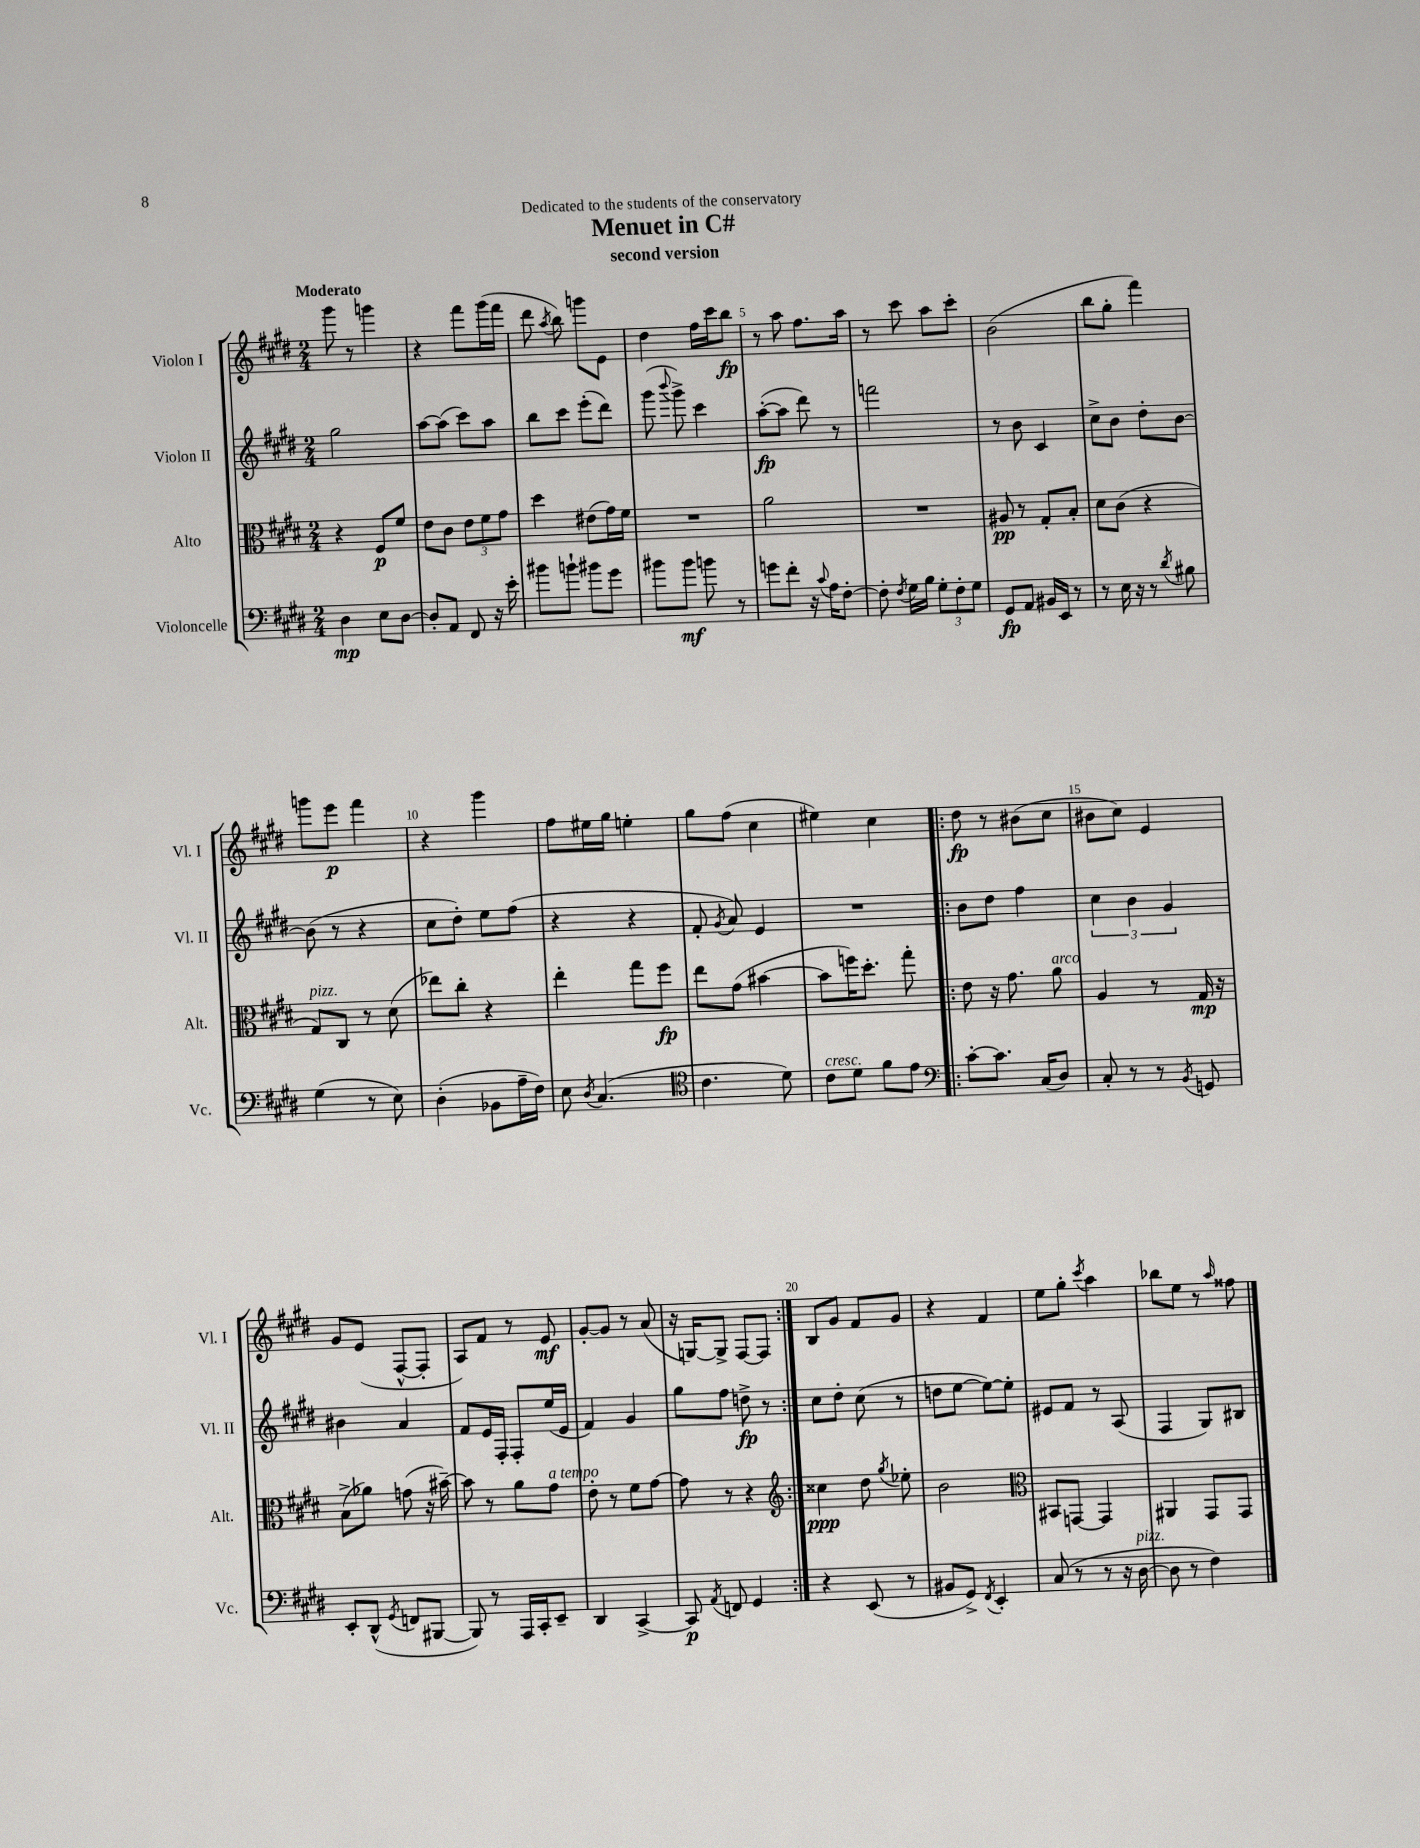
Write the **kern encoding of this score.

**kern	**kern	**kern	**kern
*staff4	*staff3	*staff2	*staff1
*clefF4	*clefC3	*clefG2	*clefG2
*k[f#c#g#d#]	*k[f#c#g#d#]	*k[f#c#g#d#]	*k[f#c#g#d#]
*M2/4	*M2/4	*M2/4	*M2/4
4D#	4r	2gg#	8ggg#
.	.	.	8r
8E	8F#	.	4ggg
[8D#	8f#	.	.
=	=	=	=
8D#']	8e	[8aa	4r
8AA	8c#	(8aa]	.
8FF#	12e	8ccc#)	8fff#
.	12f#	.	.
16r	.	8aa	(16ggg#
.	12g#	.	.
16e'	.	.	16fff#
=	=	=	=
8b#	4dd#	8bb	8ddd#
.	.	.	8qaa
8b`	.	8ccc#	8bb)
8b#	(8e#	(8eee'	8ggg
8g#	16g#)	8ddd#)	8e
.	16f#	.	.
=	=	=	=
8b#	2r	(8ggg#	4dd#
.	.	8qqbbb	.
8b#	.	8ggg#^)	.
8b	.	4ccc#	16ff#
.	.	.	16ccc#
8r	.	.	8bb
=	=	=	=
8g	2a	([8aa'	8r
8f#'	.	8aa]	8aa
16r	.	8ddd#)	8.ff#
8qqc#	.	.	.
16A	.	.	.
[8F#'	.	8r	.
.	.	.	16aa
=	=	=	=
8F#']	2r	2fff	8r
8qF#	.	.	.
16G#	.	.	8ccc#
16B	.	.	.
12G#'	.	.	8aa
12F#'	.	.	.
.	.	.	8ccc#'
12G#	.	.	.
=	=	=	=
8GG#	8A#	8r	(2b
8AA	8r	8b	.
16BB#	8G#'	4c#	.
16EE	.	.	.
8r	8B'	.	.
=	=	=	=
8r	8d#	8cc#^	8bb
16E	(8c#	8b	8gg#'
16r	.	.	.
8r	4r	8dd#'	4fff#)
8qd#	.	.	.
8B#	.	[8b	.
=	=	=	=
(4G#	8G#)	(8b]	8ggg
.	8C#	8r	8eee
8r	8r	4r	4fff#
8E)	(8d#	.	.
=	=	=	=
(4D#'	8ee-)	8cc#	4r
.	8cc#'	8dd#')	.
8BB-	4r	8ee	4ggg#
16A~	.	(8ff#	.
16F#)	.	.	.
=	=	=	=
8E	4ee'	4r	8ff#
8qD#	.	.	.
(4.C#	.	.	16ee#
.	.	.	16gg#
.	8gg#	4r	4ee'
.	8ff#	.	.
=	=	=	=
*clefC4	*	*	*
4.c#	8ee	8f#'	8gg#
.	.	8qg#	.
.	(8g#	8a)	(8ff#
.	[4b#	4e	4cc#
8d#)	.	.	.
=	=	=	=
8c#	8b#]	2r	4ee#)
8d#	16ff)	.	.
.	8.dd#'	.	.
8f#	.	.	4cc#
8e	8gg#'	.	.
=!|:	=!|:	=!|:	=!|:
*clefF4	*	*	*
[8c#'	8e	8b	8dd#
8.c#]	16r	8dd#	8r
.	8.g#	.	.
.	.	4ff#	(8b#
(16C#	.	.	.
8D#)	8a	.	8cc#
=	=	=	=
8C#'	4A	6cc#	8b#
8r	.	.	8cc#)
.	.	6b	.
8r	8r	.	4e
.	.	6g#	.
8qBB	.	.	.
8GG	16G#	.	.
.	16r	.	.
=	=	=	=
8EE'	(8B^	4b#	8g#
(8DD#^^	8a-)	.	(8e
8qGG#	.	.	.
8FF	(8g	4a	[8F#^^
[8BBB#	16r	.	8F#']
.	[16b#~)	.	.
=	=	=	=
8BBB#])	8b#]	8f#	8A)
8r	8r	16e	8f#
.	.	16F#'	.
16AAA	8a	8F#'	8r
16CC#'	.	.	.
8EE~	8g#	(16ee	8e
.	.	16e	.
=	=	=	=
4DD#	8e'	4f#)	[8g#'
.	8r	.	8g#]
[4CC#^	8f#	4g#	8r
.	[8g#	.	(8a
=	=	=	=
8CC#]	8g#]	8gg#	16r
.	.	.	[16G)
8qAA	.	.	.
8FF	8r	8ff#	8G^]
4GG#	4r	8dd^	[8F#
.	.	8r	8F#]
=:|!	=:|!	=:|!	=:|!
*	*clefG2	*	*
4r	4cc##	8cc#	8B
.	.	8dd#'	8g#
(8EE	8dd#	(8cc#	8f#
.	8qgg#	.	.
8r	8ee-'	8r	8g#
=	=	=	=
8BB#	2b	8dd	4r
8GG#^)	.	[8ee	.
8qFF#	.	.	.
4EE'	.	8ee_)	4f#
.	.	8ee']	.
=	=	=	=
*	*clefC3	*	*
(8C#	8BB#	8e#	8ee
8r	[8GG	8f#	8gg#'
.	.	.	8qccc#
8r	4GG]	8r	4aa
16r	.	(8A	.
[16D#	.	.	.
=	=	=	=
8D#]	4AA#	4F#	8bb-
8r	.	.	8ee
4F#)	8GG#	8G#)	8r
.	.	.	16qqaa
.	8GG#	8B#	8ff##
==	==	==	==
*-	*-	*-	*-
